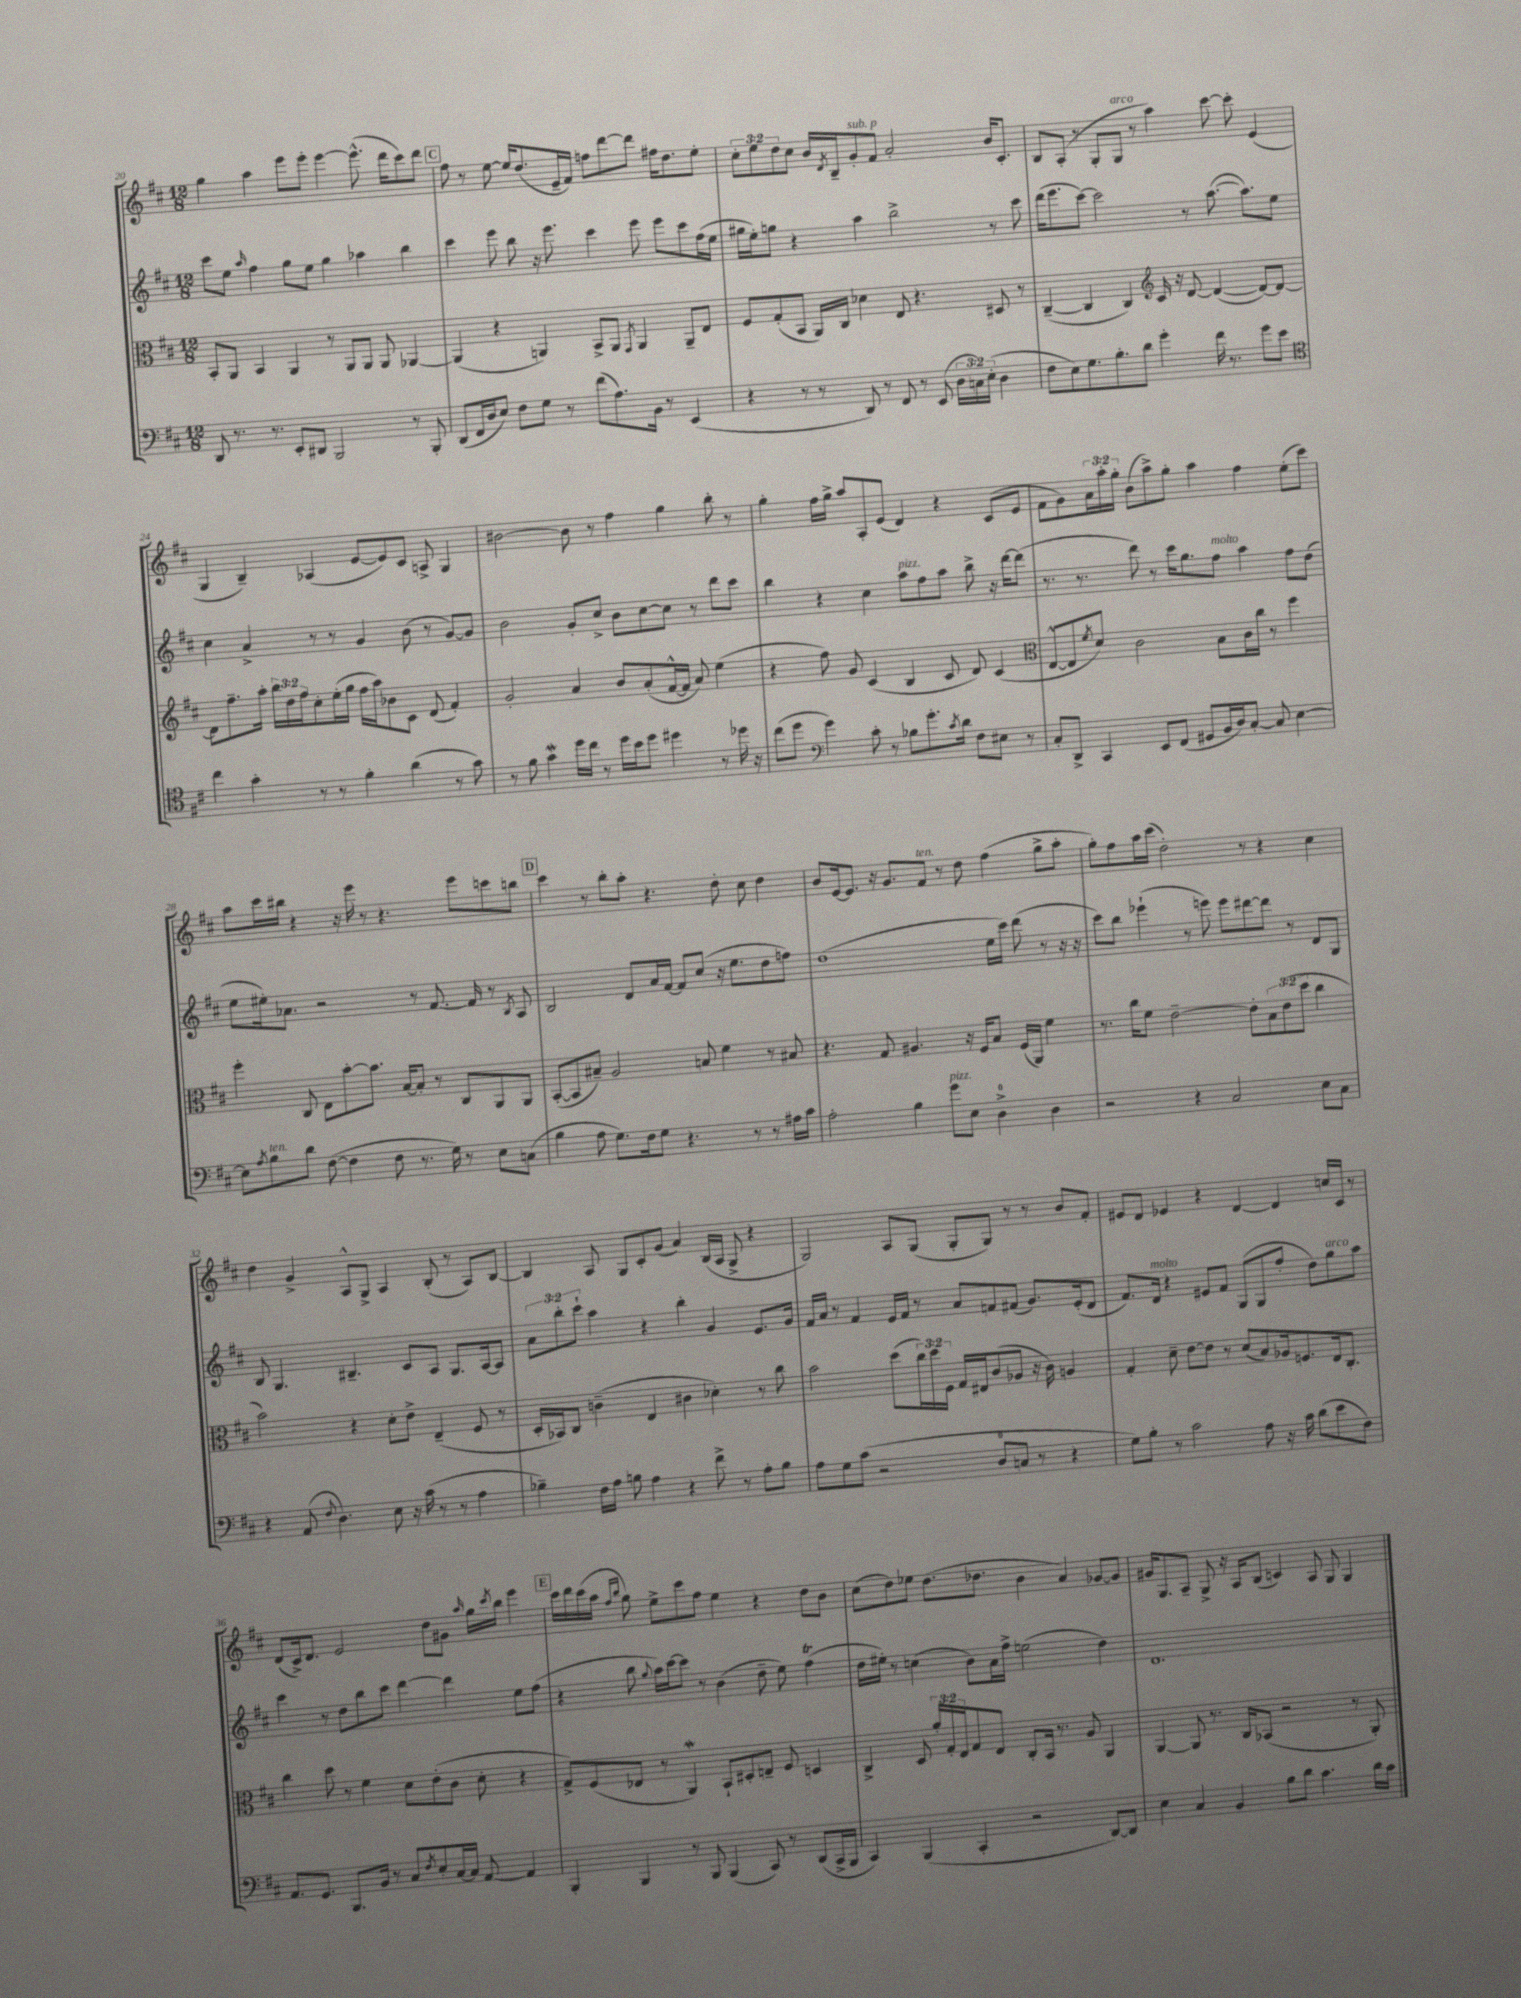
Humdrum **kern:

**kern	**kern	**kern	**kern
*staff4	*staff3	*staff2	*staff1
*clefF4	*clefC3	*clefG2	*clefG2
*k[f#c#]	*k[f#c#]	*k[f#c#]	*k[f#c#]
*M12/8	*M12/8	*M12/8	*M12/8
8DD	8BB'	8ccc#	4gg
8.r	8AA	8ee	.
.	.	16qqaa	.
.	4BB	4ff#	4aa
8.r	.	.	.
8EE'	4AA	8gg	8eee
8DD#	.	8ee	8eee'
2BBB	8r	4gg	[4eee
.	8AA	.	.
.	8AA	4aa-	(8.eee^^]
.	8AA	.	.
.	.	.	16ddd
8r	[4AA-	4bb	8ccc#)
8BBB'	.	.	8ddd
=	=	=	=
(8DD	(4AA-]	4ccc#	8ff#
16FF#	.	.	8r
16D	.	.	.
8E)	4r	8eee	[8ee
8F#	.	8bb	16ee]
.	.	.	(8.dd
8G	4AA)	16r	.
.	.	8.eee	.
8r	.	.	16e~
.	.	.	16f#)
(8f#	8BB^	4ccc#	8ff
8.A)	8AA	.	[8ddd
.	8qGG	.	.
.	4AA	8eee	8ddd]
16BB	.	.	.
8r	.	8eee	16ff#
.	.	.	8.dd
(4EE	8AA~	8ccc#	.
.	8E	(16ff#	8ee'
.	.	16ee	.
=	=	=	=
4r	8F#	16gg#	12cc#'
.	.	16ee')	.
.	.	.	12ee
.	(8G'	8gg	.
.	.	.	12dd
8r	8BB	4r	8cc#
8r	16AA)	.	16b
.	.	.	8qd
.	16C#	.	16B~
8DD)	4d-	4aa	8g'
8r	.	.	8f#
8FF#	8E	2bb^	2a'
8r	4.r	.	.
(8EE	.	.	.
24D	.	.	.
24C)	.	.	.
(24E'	.	.	.
4D	8D#	8r	16b
.	.	.	8.c#'
.	8r	8ccc#	.
=	=	=	=
8F#	([4C#~	(16ddd	8B
.	.	8.eee	.
8E)	.	.	(8A'
8.G	4C#]	[8ccc#)	8r
.	.	2ccc#]	8G'
8.B'	.	.	.
.	4C#)	.	8G
8d	.	.	8r
*	*clefG2	*	*
4g'	16c#	.	4aa)
.	16r	.	.
.	[8d	8r	.
16f#	(4d_	([8.aa	[8ccc#
8.r	.	.	.
.	.	.	8ccc#']
.	.	8.aa])	.
8g	8d_)	.	(4e
8e	8d_	8ee	.
=	=	=	=
*clefC4	*	*	*
4cc#	8d]	4cc#	4G
.	8.ff#~	.	.
4g'	.	4a^	4B~)
.	16aa'	.	.
.	24bb	.	.
.	24dd	.	.
.	24ff#	.	.
8r	8cc#'	8r	(4A-
8r	(16ee'	8r	.
.	16gg	.	.
4f#'	16ff#	4g	[8e
.	16aa)	.	.
.	8b-	.	8e])
(4a	8c#	(8b	8c#
.	(8d	8r	8A^
8r	4f#')	[8g)	4G
8g)	.	8g]	.
=	=	=	=
8r	2g'	2b	[2b#
8f#	.	.	.
4g	.	.	.
16dd	4a	8g'	8b#]
16cc#	.	.	.
8r	.	8cc#^	8r
16dd	8b	8b	4ff#
16b	.	.	.
8dd	(8a'	[8cc#	.
4dd#	[16f#^^	8cc#]	4gg
.	16f#]	.	.
.	8a)	8r	.
8r	(4ee	8ddd	8bb'
16dd-	.	8ccc#	8r
16r	.	.	.
=	=	=	=
(8cc#	4r	4bb	4gg'
8dd	.	.	.
*clefF4	*	*	*
4g)	8ff#)	4r	16ff#
.	.	.	16gg^
.	8g	.	8aa
8c#'	(4c#	4cc#	8A'
8r	.	.	(8e
8B-	4B	8aa	4d)
8.g'	.	8ff#	.
.	8c#	8aa	4r
8qc#	.	.	.
16d	.	.	.
8F#	8d)	8bb^	.
8E#	(4c#	16r	(8c#
.	.	[16ddd	.
8r	.	(8ddd]	8e
=	=	=	=
*	*clefC3	*	*
8C#'	[8E^^	8.r	8f#
8DD^	8E]	.	8g)
.	.	8.r	.
.	8qf#	.	.
4CC#	8d)	.	24a
.	.	.	24aa'
.	.	.	24gg'
.	2c#	8ddd)	(8b
8EE	.	8r	8aa^)
(8FF#	.	16ccc#	8gg'
.	.	8.gg	.
8GG#	.	.	4aa
16BB	8B	8ff#	.
16D)	.	.	.
[8C#'	16c#	4aa	4ff#
.	16cc#	.	.
8C#]	8r	.	.
[4E	4ff#	8ff#	(8ee'
.	.	(8dd	8ccc#)
=	=	=	=
8E]	4ff#'	8ee	8aa
8qA	.	.	.
8B	.	16ee#')	16ccc#
.	.	8.a-	16bb#
8d	8C#	.	4r
([8F#	8E	2r	.
4F#]	[8b'	.	16r
.	.	.	16eee
.	8.b]	.	8r
8F#	.	.	4.r
.	[16B	.	.
8.r	8B']	8r	.
.	8r	[8.f#	.
16G)	.	.	.
8r	8C#	.	8eee
.	.	16f#]	.
8E	8AA	8r	8ccc
.	.	8qB	.
(8C	8AA	8A	8bb
=	=	=	=
4B	([8BB'	2B	4ccc#
.	8BB]	.	.
8A	8B#~)	.	8r
8.G)	2A	.	8bb'
.	.	8d	8aa'
16F#	.	.	.
8G	.	16a	4.r
.	.	[16f#	.
4.r	.	8f#]	.
.	8B	(8cc#	.
.	4f#	16r	8dd'
.	.	8.ee	.
8r	.	.	8cc#
8r	8r	8dd	4dd
16A#	8B#	8ff)	.
16c#	.	.	.
=	=	=	=
2A'	4.r	(1dd	8b
.	.	.	[16e
.	.	.	8.e]
.	8G	.	16r
.	.	.	8.g
4B	4.A#	.	.
.	.	.	8f#
8g	.	.	8r
8E	16r	.	8dd
.	16F#	.	.
4D^	8B	16ee	(4ff#
.	.	16ccc#)	.
.	(16F#	(8ddd	.
.	16AA)	.	.
4D	4f#	8r	8gg^
.	.	16r	8aa'
.	.	16r	.
=	=	=	=
2r	8.r	8ccc#)	8gg')
.	.	8bb	8ff#
.	16cc#	.	.
.	8f#	(4eee-`	16aa
.	.	.	(16ccc#
.	[2e~	.	2dd')
4r	.	8r	.
.	.	8eee)	.
2C#	.	8eee	.
.	8e']	[8ddd#	8r
.	12B	8ddd#]	4r
.	(12e	.	.
.	.	8r	.
.	12dd	.	.
8E	4cc#	8d	4cc#
8C#	.	8G	.
=	=	=	=
4r	2b)	8B	4dd
.	.	4.G	.
(8AA	.	.	4g^
8qqF#	.	.	.
4.D)	.	.	.
.	4r	4.B#~	8A^^
.	.	.	8G^
8E	8d'	.	4A
16r	8e^	8c#	.
(16c#	.	.	.
8r	(4E~	8A	(8B'
8r	.	8.G	8r
4A	8F#	.	8A)
.	.	[16A	.
.	8r	8A]	[8B
=	=	=	=
4B-~)	16D'	12a	4B]
.	16BB-)	.	.
.	.	12bb'	.
.	8C#	.	.
.	.	12ccc#`	.
16F#	(4c~	4aa	8A
16A	.	.	.
8B	.	.	8G
4A	4E	4r	8c#'
.	.	.	(8g
4r	4c#	4bb'	4a)
8f#^	4d-')	4g	(16B
.	.	.	16A
8r	.	.	8G^
8A'	8r	8.e	4r
8B	8cc#	.	.
.	.	16g	.
=	=	=	=
8A	2b	16f#	2G)
.	.	16a	.
8G	.	8r	.
(8c#	.	4f#	.
2r	.	.	.
.	(8dd	16e	8A
.	.	16f#	.
.	24cc#)	8r	(8G
.	24dd	.	.
.	24F#	.	.
.	16G	8a	8G'
.	16E#	.	.
8D	(8c#	8f	8G)
8C	8A-	(8f#	8r
8r	16r	8.g)	8r
.	16c#)	.	.
4r	4A	.	8b
.	.	(16e'	.
.	.	8d	8f#'
=	=	=	=
8G)	4G'	8.f#)	8e#
8B'	.	.	8d
.	.	16d	.
8r	8d~	4r	4e-
2c#	[8e	.	.
.	8e]	8e#	4r
.	8r	8f#	.
.	(8d	(8G	[4d
8A	8B)	8G	.
16r	16A-	8ff#'	4d]
16c#	8.F	.	.
(8d	.	8dd)	.
8e	16E	8gg	16cc
.	8.C#'	.	16c#
8F#)	.	8aa	8r
=	=	=	=
8.AA	4cc#	4ccc#	(8d
.	.	.	16c#^)
8.GG	.	.	8.d
.	8dd	8r	.
8.BBB	8r	8dd	2e
.	4f#	8bb	.
16BB	.	.	.
8r	.	8ccc#	.
8C#	8d	[4ddd	.
8qF#	.	.	.
8E'	(8e'	.	8dd
[16C#	8c#	4ddd]	8g#
16C#]	.	.	.
.	.	.	16qqaa
[8AA	8d'	.	16gg
.	.	.	8qccc#
.	.	.	16bb
4AA]	4r	8ee	4eee
.	.	(8ff#	.
=	=	=	=
4BBB'	8G^)	4r	16ccc#
.	.	.	16ddd
.	(8F#	.	(16ccc#
.	.	.	16aa
.	.	.	16qqff#
.	.	.	16qqbb
4BBB	8E-	8bb	8gg)
.	.	8qqgg	.
.	8r	16aa)	8ee^
.	.	[16ccc#	.
8r	4AA)	8ccc#]	8ccc#
8BBB	.	8r	8ff#
(4BBB	8BB`	(4b	4ee
.	8D#'	.	.
8CC#)	8E~	8dd~	4r
8r	8F#	8ee)	.
(8DD	4D	(4ff#	8dd
16CC#^	.	.	8b
16BBB	.	.	.
=	=	=	=
4CC#)	4C#^	16dd	(8cc#
.	.	16ee#')	.
.	.	8r	8dd)
(4BBB	8D	(4cc	8ee-
.	24a'	.	(8.dd
.	24G'	.	.
.	24E	.	.
4CC#'	8G	8b)	.
.	.	.	8.dd-
.	8E	16a	.
.	.	16ff#^	.
2r	8C#'	(2ee	4b
.	16BB	.	.
.	8.r	.	.
.	.	.	4a)
.	8A	.	.
[8DD)	4AA	4dd)	[8g-
8DD]	.	.	8g-]
=	=	=	=
4E	[4AA	1.d	16g#
.	.	.	8.G
4C#	8AA]	.	8A~
.	8.r	.	8G^
4BB	.	.	16r
.	16C#	.	16A
.	(8BB-	.	(8B
8B	2r	.	4c)
8d	.	.	.
4.c#	.	.	8A
.	.	.	8G
.	8r	.	4G
16d	8AA')	.	.
16c#	.	.	.
==	==	==	==
*-	*-	*-	*-
